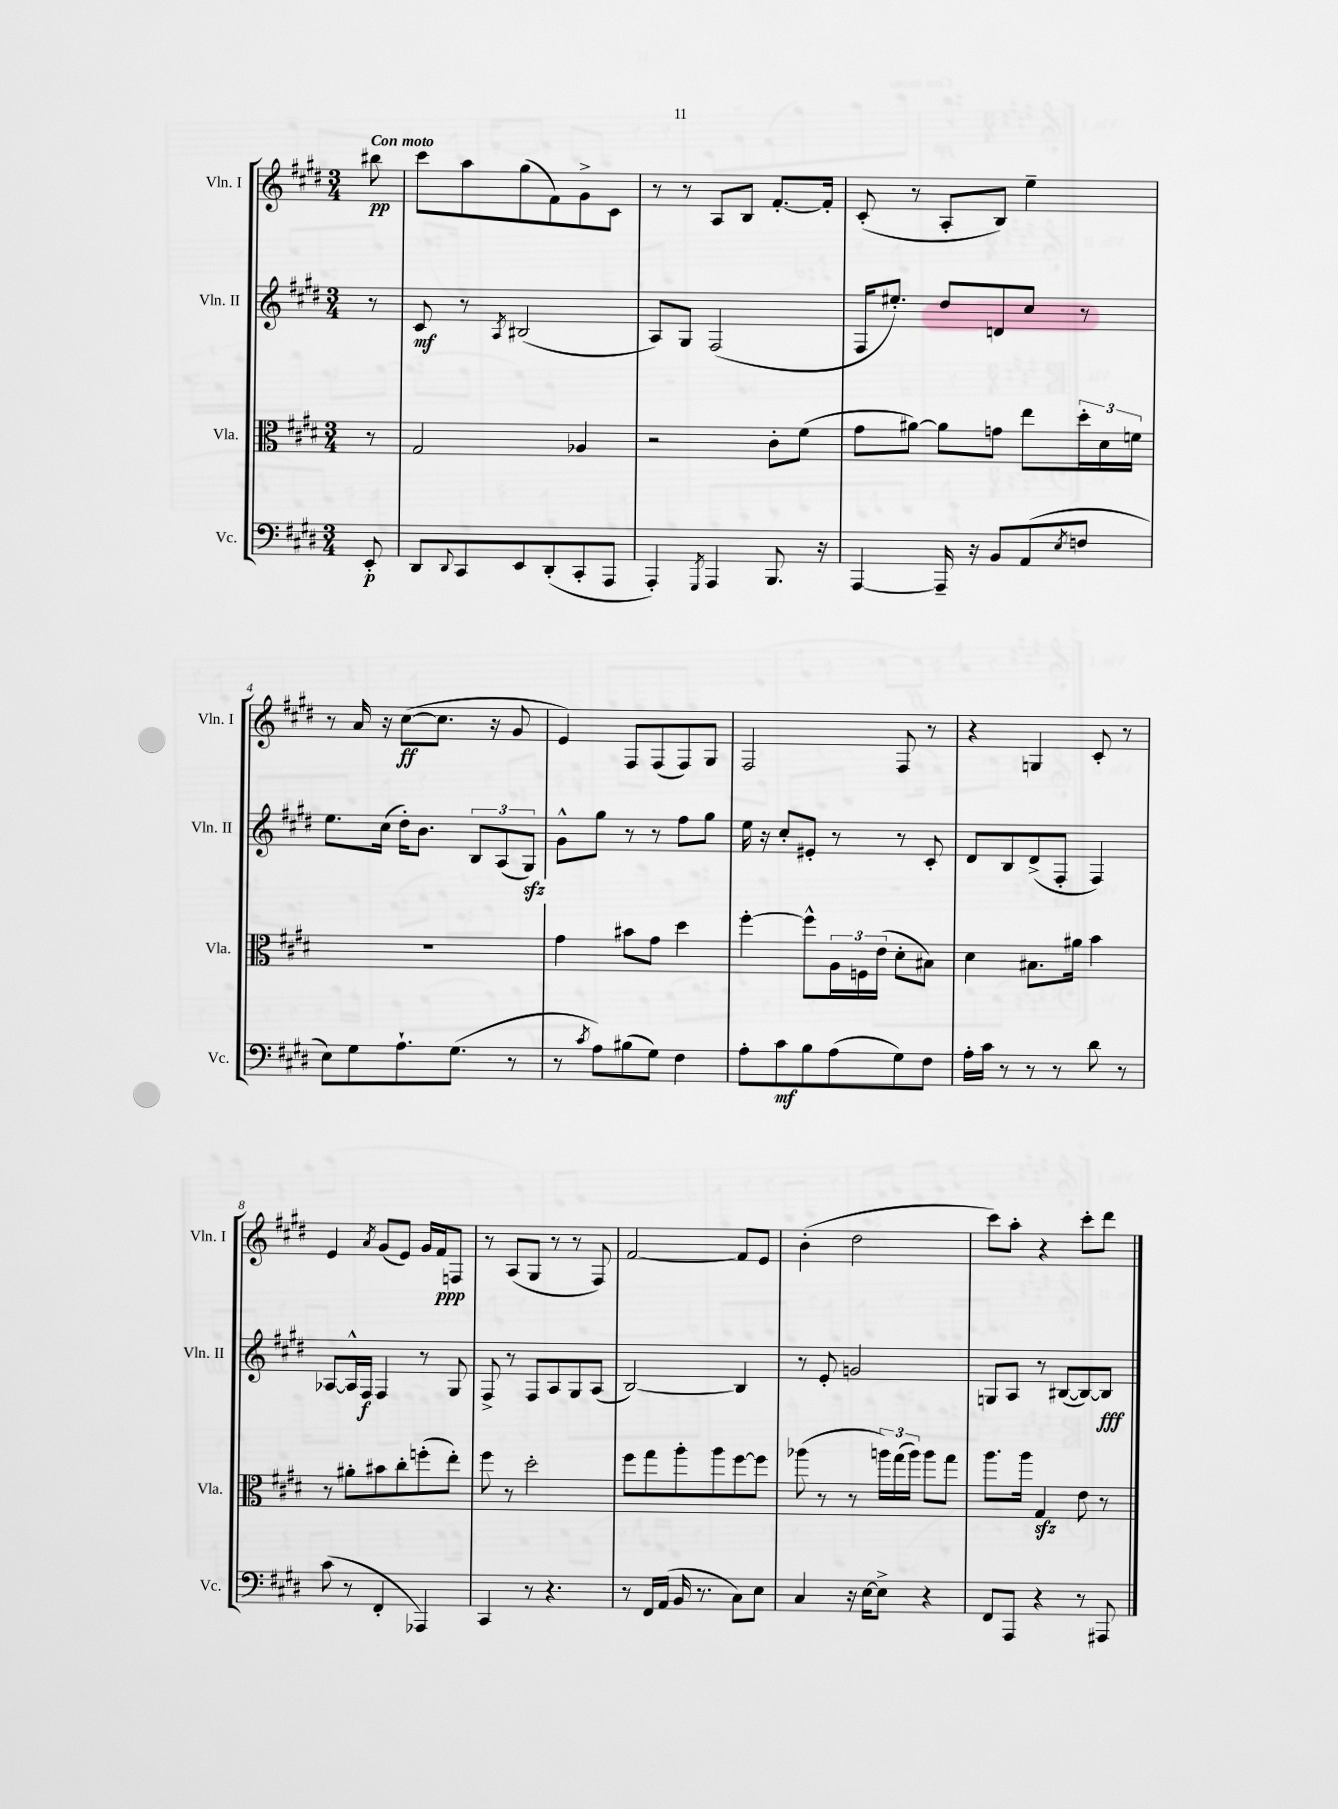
<<
\new StaffGroup <<
\new Staff = "s0" \with { instrumentName = "Vln. I" shortInstrumentName = "Vln. I" } {
    \clef treble \key e \major \numericTimeSignature \time 3/4 \partial 8 \tempo "Con moto"
    bis''8\pp |
    cis'''8 a''8 gis''8( fis'8) gis'8-> cis'8 |
    r8 r8 a8 b8 fis'8.~-. fis'16-. |
    cis'8-.( r8 a8-. b8) e''4-- |
    r8 a'16 r16 cis''8~\ff( cis''8. r16 gis'8 |
    e'4) fis8 fis8( fis8) gis8 |
    fis2 fis8 r8 |
    r4 g4 cis'8-. r8 |
    e'4 \acciaccatura { a'8 } gis'8( e'8) gis'16 fis'16\ppp f8 |
    r8 a8( gis8 r8 r8 fis8) |
    fis'2~ fis'8 e'8 |
    b'4-.( dis''2 |
    cis'''8) a''8-. r4 cis'''8-. dis'''8 \bar "|." |
}
\new Staff = "s1" \with { instrumentName = "Vln. II" shortInstrumentName = "Vln. II" } {
    \clef treble \key e \major \numericTimeSignature \time 3/4 \partial 8
    r8 |
    cis'8\mf r8 \acciaccatura { a8 } bis2( |
    a8) gis8 fis2( |
    fis16 eis''8.-.) dis''8 d'8 cis''8 r8 |
    e''8. cis''16( dis''16-.) b'8. \tuplet 3/2 { b8 a8( gis8\sfz) } |
    gis'8-^ gis''8 r8 r8 fis''8 gis''8 |
    e''16 r16 cis''8-. eis'8-. r8 r8 cis'8-. |
    dis'8 b8 dis'8->( fis8-. fis4) |
    aes8~ aes16-^ fis16\f fis4 r8 gis8 |
    fis8-> r8 fis8 a8 gis8 a8( |
    b2~) b4 |
    r8 e'8-. g'2 |
    g8 a8 r8 bis8~( bis8~) bis8\fff \bar "|." |
}
\new Staff = "s2" \with { instrumentName = "Vla." shortInstrumentName = "Vla." } {
    \clef alto \key e \major \numericTimeSignature \time 3/4 \partial 8
    r8 |
    gis2 aes4 |
    r2 cis'8-. fis'8( |
    gis'8 ais'8~) ais'8 g'8 e''8 \tuplet 3/2 { dis''16-. dis'16 f'16 } |
    R2. |
    gis'4 bis'8 gis'8 dis''4 |
    fis''4~-. fis''8-^ \tuplet 3/2 { a16 f16 e'16( } dis'8-. bis8) |
    dis'4 bis8. ais'16 b'4 |
    r8 ais'8-. bis'8 cis''8-. f''8-.( e''8-.) |
    fis''8 r8 dis''2-. |
    fis''8 gis''8 a''8-. a''8 fis''8~ fis''8 |
    aes''8( r8 r8 \tuplet 3/2 { a''16) gis''16( a''16) } a''8 gis''8 |
    a''8. a''16 gis4\sfz e'8 r8 \bar "|." |
}
\new Staff = "s3" \with { instrumentName = "Vc." shortInstrumentName = "Vc." } {
    \clef bass \key e \major \numericTimeSignature \time 3/4 \partial 8
    e,8-.\p |
    dis,8 \appoggiatura { dis,8 } cis,8 e,8 dis,8-.( cis,8-. a,,8 |
    a,,4-.) \acciaccatura { gis,,8 } a,,4 b,,8. r16 |
    a,,4~ a,,16-- r16 b,8 a,8( \acciaccatura { e8 } f8 |
    e8) gis8 a8.-! gis8.( r8 |
    r8 \acciaccatura { cis'8 } a8) bis8( gis8) fis4 |
    a8-. cis'8\mf b8 a8( gis8) fis8 |
    a16-. cis'16 r8 r8 r8 dis'8 r8 |
    cis'8( r8 fis,4-. aes,,4) |
    cis,4 r8 r4. |
    r8 fis,16 a,16( b,16 r8. cis8) e8 |
    cis4 r16 e16~ e8-> r4 |
    fis,8 a,,8 r4 r8 ais,,8 \bar "|." |
}
>>
>>
